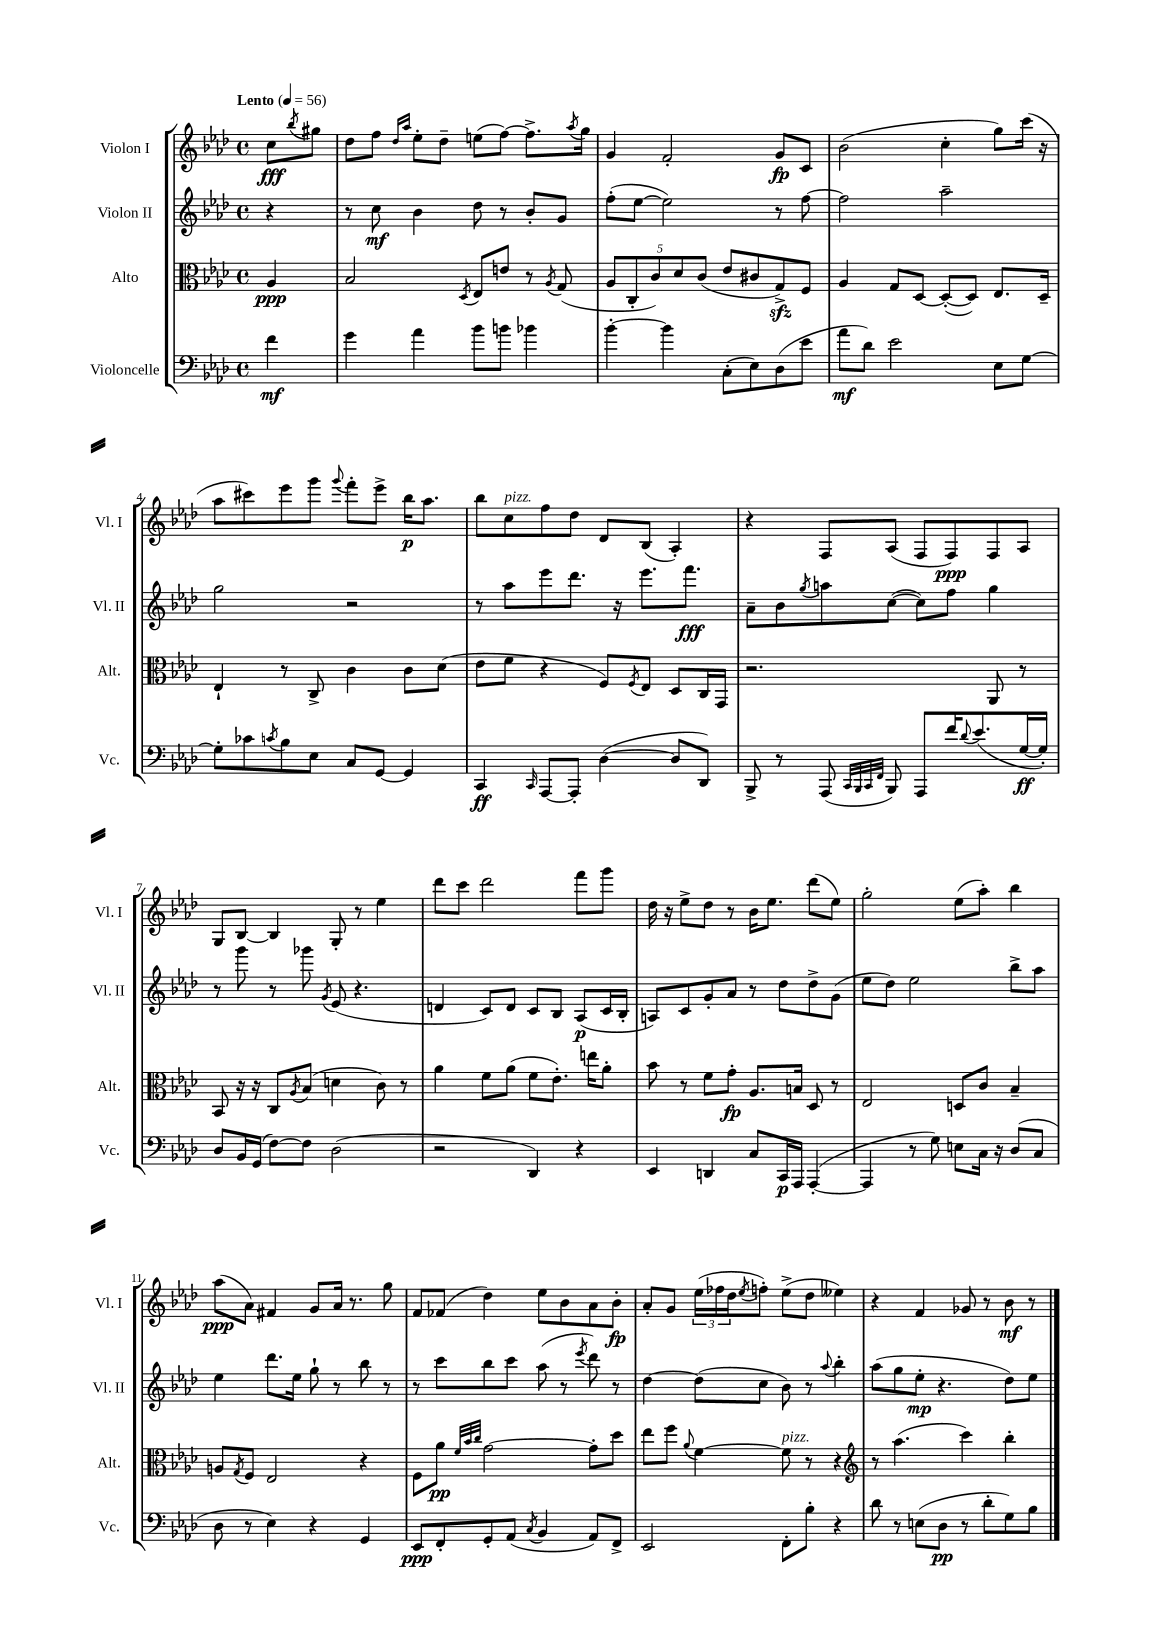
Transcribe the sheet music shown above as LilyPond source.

<<
\new StaffGroup <<
\new Staff = "s0" \with { instrumentName = "Violon I" shortInstrumentName = "Vl. I" } {
    \clef treble \key aes \major \defaultTimeSignature \time 4/4 \partial 4 \tempo "Lento" 4 = 56
    c''8\fff \acciaccatura { bes''8 } gis''8 |
    des''8 f''8 \grace { des''16 aes''16 } ees''8-. des''8-- e''8( f''8~) f''8.-> \acciaccatura { aes''8 } g''16 |
    g'4 f'2-. g'8\fp c'8 |
    bes'2( c''4-. g''8) c'''16( r16 |
    aes''8 cis'''8) ees'''8 g'''8 \appoggiatura { g'''8 } f'''8-. ees'''8-> bes''16\p aes''8. |
    bes''8 c''8^\markup { \italic "pizz." } f''8 des''8 des'8 bes8( aes4-.) |
    r4 f8 aes8( f8 f8\ppp) f8 aes8 |
    g8 bes8~ bes4 g8-. r8 ees''4 |
    des'''8 c'''8 des'''2 f'''8 g'''8 |
    des''16 r16 ees''8-> des''8 r8 bes'16 ees''8. des'''8( ees''8) |
    g''2-. ees''8( aes''8-.) bes''4 |
    aes''8\ppp( aes'8) fis'4 g'8 aes'16 r8. g''8 |
    f'8 fes'8( des''4) ees''8 bes'8 aes'8 bes'8-.\fp |
    aes'8-. g'8 \tuplet 3/2 { ees''16( fes''16 des''16 } \acciaccatura { ees''8 } f''8-.) ees''8->( des''8 eeses''4) |
    r4 f'4 ges'8 r8 bes'8\mf r8 \bar "|." |
}
\new Staff = "s1" \with { instrumentName = "Violon II" shortInstrumentName = "Vl. II" } {
    \clef treble \key aes \major \defaultTimeSignature \time 4/4 \partial 4
    r4 |
    r8 c''8\mf bes'4 des''8 r8 bes'8-. g'8 |
    f''8-.( ees''8~ ees''2) r8 f''8~ |
    f''2 aes''2-- |
    g''2 r2 |
    r8 aes''8 ees'''8 des'''8. r16 ees'''8. f'''8.\fff |
    aes'8-- bes'8 \acciaccatura { g''8 } a''8 c''8~( c''8) f''8 g''4 |
    r8 g'''8 r8 ges'''8 \acciaccatura { g'8 } ees'8( r4. |
    d'4 c'8) d'8 c'8 bes8 aes8\p( c'16 bes16-. |
    a8) c'8 g'8-. aes'8 r8 des''8 des''8-> g'8( |
    ees''8 des''8) ees''2 bes''8-> aes''8 |
    ees''4 des'''8. ees''16 g''8-! r8 bes''8 r8 |
    r8 c'''8 bes''8 c'''8 aes''8( r8 \acciaccatura { ees'''8 } des'''8) r8 |
    des''4~ des''8( c''8 bes'8) r8 \appoggiatura { aes''8 } bes''4-. |
    aes''8( g''8 ees''8-.\mp r4. des''8) ees''8 \bar "|." |
}
\new Staff = "s2" \with { instrumentName = "Alto" shortInstrumentName = "Alt." } {
    \clef alto \key aes \major \defaultTimeSignature \time 4/4 \partial 4
    aes4\ppp |
    bes2 \acciaccatura { des8 } ees8 e'8 r8 \acciaccatura { aes8 } g8( |
    \tuplet 5/4 { aes8 c8-. c'8) des'8 c'8( } ees'8 cis'8 g8->\sfz) f8 |
    aes4 g8 des8~ des8~-.( des8) ees8. des16-- |
    ees4-! r8 c8-> c'4 c'8 des'8( |
    ees'8 f'8 r4 f8) \acciaccatura { f8 } ees8 des8 c16 g,16 |
    r2. aes,8 r8 |
    bes,8 r16 r16 c8 \acciaccatura { aes8 } bes8( d'4 c'8) r8 |
    aes'4 f'8 aes'8( f'8 ees'8.-.) e''16 aes'8-. |
    bes'8 r8 f'8 g'8-.\fp aes8. b16 des8 r8 |
    ees2 d8 c'8 bes4-- |
    a8 \acciaccatura { g8 } f8 ees2 r4 |
    f8 aes'8\pp \grace { f'32 bes'32 c''32 } g'2~ g'8-. des''8 |
    ees''8 f''8 \appoggiatura { aes'8 } f'4~ f'8^\markup { \italic "pizz." } r8 r4 |
    \clef treble r8 aes''4.( c'''4) bes''4-. \bar "|." |
}
\new Staff = "s3" \with { instrumentName = "Violoncelle" shortInstrumentName = "Vc." } {
    \clef bass \key aes \major \defaultTimeSignature \time 4/4 \partial 4
    f'4\mf |
    g'4 aes'4 bes'8 b'8 bes'4 |
    bes'4~-. bes'4 c8-.( ees8) des8( ees'8 |
    aes'8\mf des'8) ees'2 ees8 g8~ |
    g8-. ces'8 \acciaccatura { c'8 } bes8 ees8 c8 g,8~ g,4 |
    c,4\ff \grace { c,16 } aes,,8~ aes,,8-. des4~( des8 des,8) |
    bes,,8-> r8 aes,,8( \grace { c,32 bes,,32 c,32 f,32 } bes,,8) aes,,8 f'16 \appoggiatura { des'8 } ees'8.( g16~\ff g16-.) |
    des8 bes,16 g,16( f8~) f8 des2( |
    r2 des,4) r4 |
    ees,4 d,4 c8 c,16\p aes,,16 aes,,4~-.( |
    aes,,4 r8 g8) e8 c16 r16 des8( c8 |
    des8 r8 ees4) r4 g,4 |
    ees,8\ppp f,8-. g,8-. aes,8( \acciaccatura { c8 } bes,4 aes,8) f,8-> |
    ees,2 f,8-. bes8-. r4 |
    des'8 r8 e8( des8\pp r8 des'8-. g8) bes8 \bar "|." |
}
>>
>>
